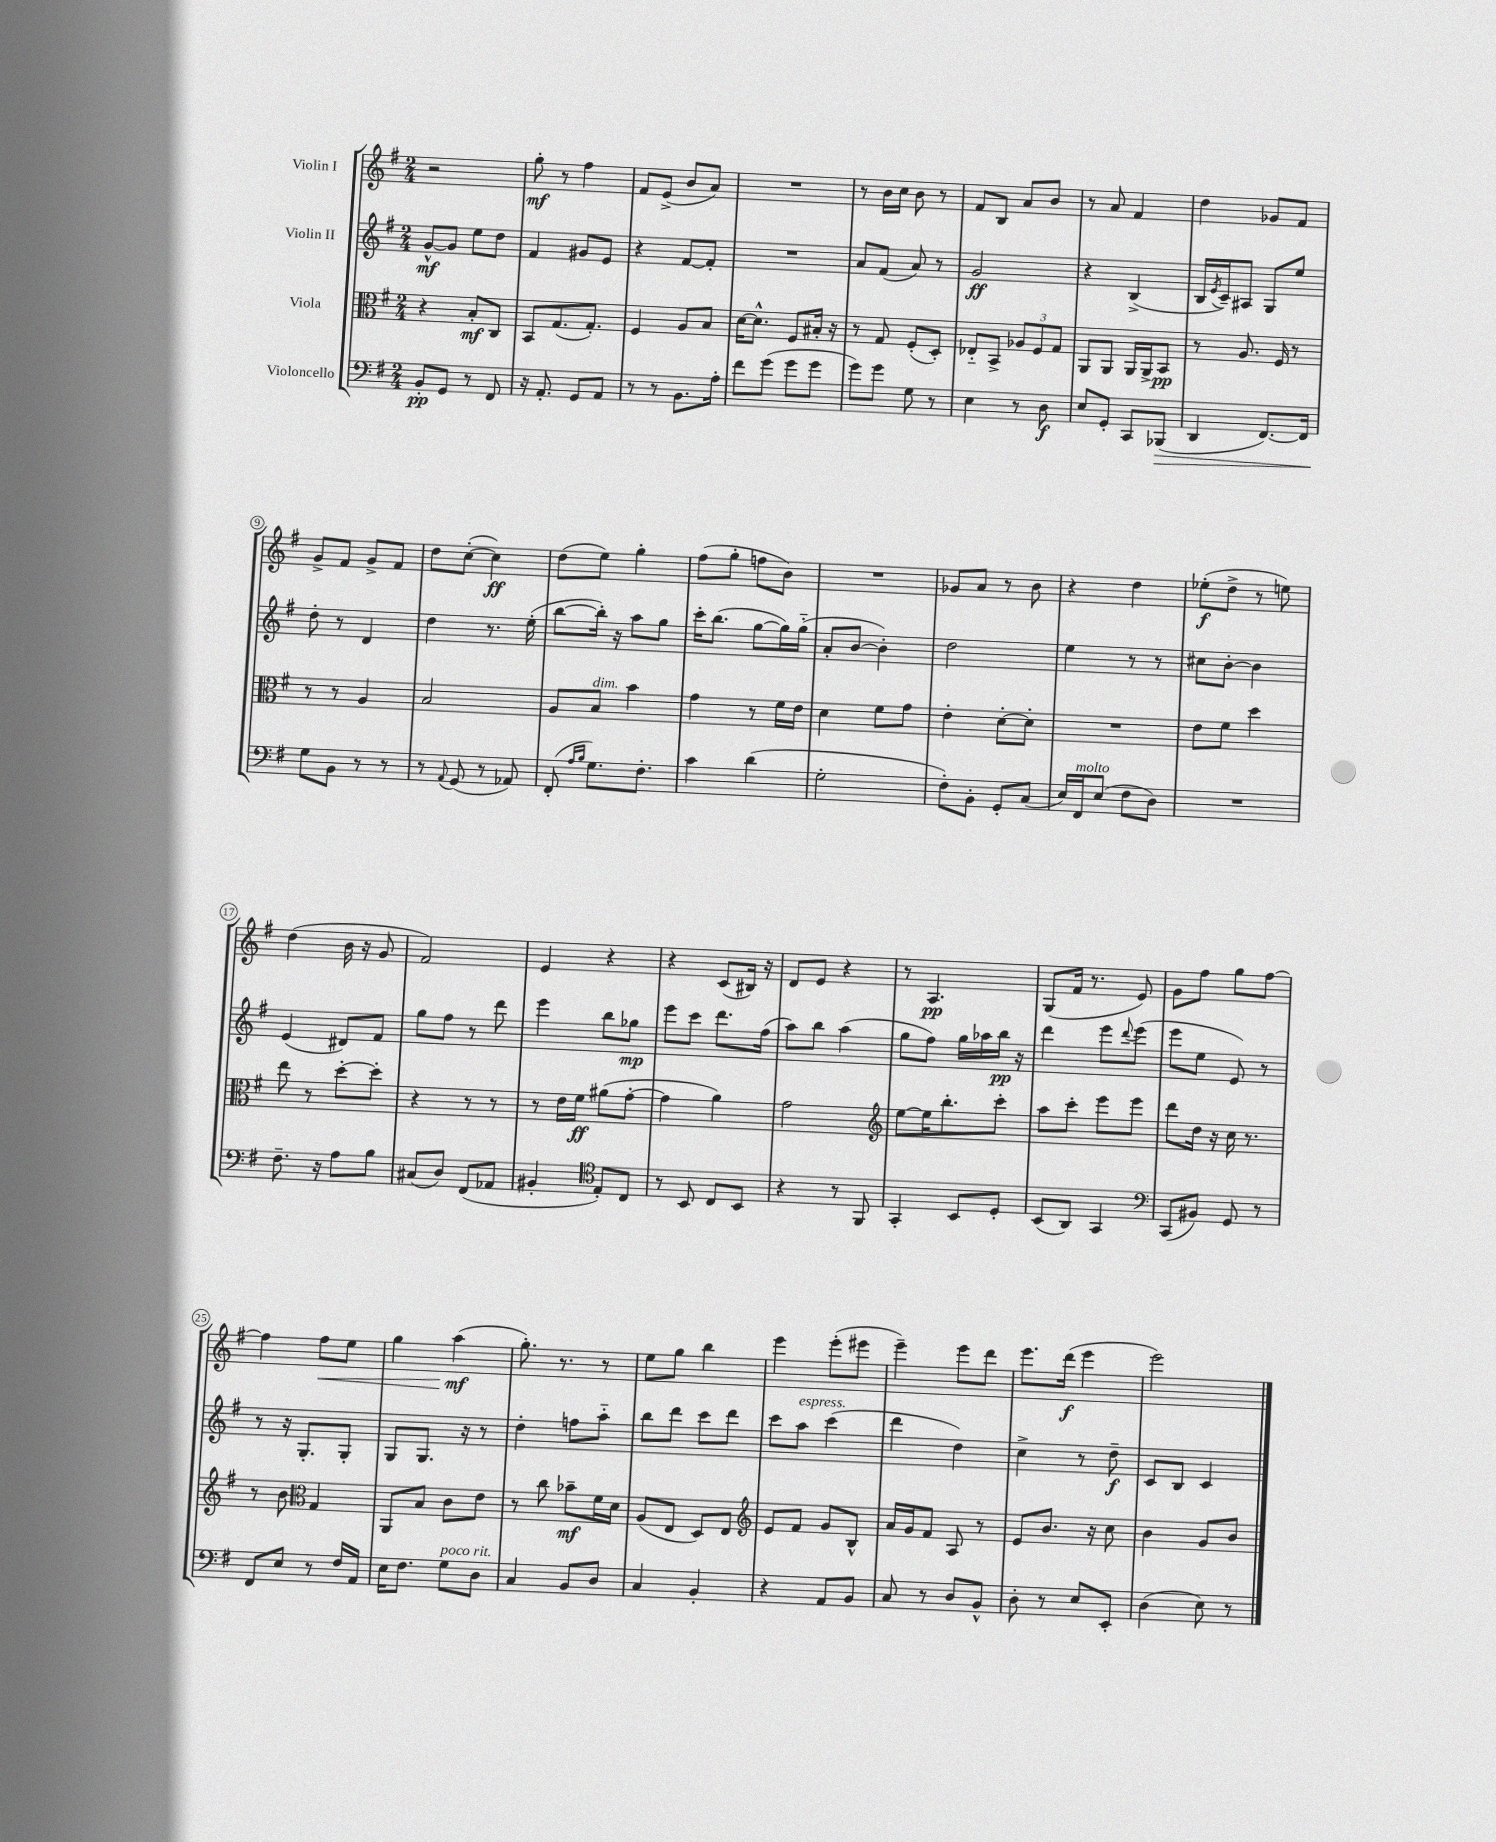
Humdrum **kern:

**kern	**kern	**kern	**kern
*staff4	*staff3	*staff2	*staff1
*clefF4	*clefC3	*clefG2	*clefG2
*k[f#]	*k[f#]	*k[f#]	*k[f#]
*M2/4	*M2/4	*M2/4	*M2/4
8BB'/L	4r	[8g^^/L	2r
8GG/J	.	8g/]J	.
8r	8B'/L	8ee\L	.
8FF#/	8C/J	8dd\J	.
=	=	=	=
16r	8BB/L	4f#/	8gg'\
8.AA'/	.	.	.
.	(8.G/	.	8r
8GG/L	.	8g#/L	4ff#\
.	8.G'/J)	.	.
8AA/J	.	8e/J	.
=	=	=	=
8r	4F#/	4r	8f#/L
8r	.	.	(8e^/J
8.BB\L	8A/L	[8f#/L	8b/L
.	8B/J	8f#'/]J	8a/J)
16A'\Jk	.	.	.
=	=	=	=
8f#\L	[16d\LK	2r	2r
.	8.d^^\]J	.	.
(8g\J	.	.	.
8g\L	8F#/L	.	.
8g\J	16B#'/Jk	.	.
.	16r	.	.
=	=	=	=
8g\L)	8r	8a/L	8r
8g\J	8G/	(8f#/J	16b\LL
.	.	.	16cc\JJ
8G\	(8F#'/L	8a/)	8b\
8r	8D'/J)	8r	8r
=	=	=	=
4E\	8E-'~/L	2g/	8f#/L
.	8BB^/J	.	8B/J
8r	12A-/L	.	8a/L
.	12F#/	.	.
8D\	.	.	8b/J
.	12G/J	.	.
=	=	=	=
8E/L	8AA/L	4r	8r
8GG'/J	8AA/J	.	8a/
8CC/L	16AA/LL	(4B^/	4f#/
.	16AA^/J	.	.
(8BBB-/J	8BB/J	.	.
=	=	=	=
4DD/	8r	16B/LL	4dd\
.	.	8qe/	.
.	.	16c~/J)	.
.	8.A/	8A#/J	.
[8.FF#/L)	.	8G/L	8g-/L
.	16F#/	.	.
.	8r	8ee/J	8f#/J
16FF#/]Jk	.	.	.
=	=	=	=
8G\L	8r	8dd'\	8g^/L
8BB\J	8r	8r	8f#/J
8r	4A/	4d/	8g^/L
8r	.	.	8f#/J
=	=	=	=
8r	2B/	4dd\	8dd\L
8qqAA/	.	.	.
(8GG/	.	.	([8cc'\J
8r	.	8.r	4cc\])
8AA-/)	.	.	.
.	.	(16ee'\	.
=	=	=	=
(8FF#'/	8A/L	[8bb\L	(8dd\L
16qqA/LL	.	.	.
16qqB/JJ	.	.	.
8.G\L)	8B/J	16bb'\]Jk)	8ee\J)
.	.	16r	.
.	4b\	8aa\L	4gg'\
8.F#'\J	.	.	.
.	.	8gg\J	.
=	=	=	=
4c\	4g\	16ccc'\LK	(8ff#\L
.	.	(8.bb\J	.
.	.	.	8gg'\J
(4d\	8r	[8gg\L	8ff\L
.	16f#\LL	16gg\]L)	8b\J)
.	16e\JJ	(16gg'~\JJ	.
=	=	=	=
2G'\	4d\	8a'/L	2r
.	.	[8b/J	.
.	8f#\L	4b'\])	.
.	8g\J	.	.
=	=	=	=
8F#'\L)	4e'\	2dd\	8g-/L
8BB'\J	.	.	8a/J
8GG'/L	[8d'\L	.	8r
(8C/J	8d'\]J	.	8b\
=	=	=	=
16E/LL)	2r	4ee\	4r
16FF#/J	.	.	.
(8E/J	.	.	.
8F#\L	.	8r	4dd\
8D\J)	.	8r	.
=	=	=	=
2r	8e\L	8cc#\L	(8ee-'\L
.	8f#\J	[8b'\J	8dd^\J
.	4dd\	4b\]	8r
.	.	.	8ee\)
=	=	=	=
8.F#~\	8ee\	(4e/	(4dd\
.	8r	.	.
16r	.	.	.
8A\L	[8dd'\L	8d#/L)	16b\
.	.	.	16r
8B\J	8dd'\]J	8f#/J	8g/
=	=	=	=
(8C#/L	4r	8gg\L	2f#/)
8D/J)	.	8ff#\J	.
(8FF#/L	8r	8r	.
8AA-/J	8r	8ddd\	.
=	=	=	=
4BB#'/	8r	4eee\	4e/
.	16e\LL	.	.
.	16f#\JJ	.	.
*clefC4	*	*	*
8E'/L)	(8a#\L	8bb\L	4r
8C/J	[8g'\J	8gg-\J	.
=	=	=	=
8r	4g\]	8eee\L	4r
8BB/	.	8ccc\J	.
8C/L	4a\)	8.ddd\L	(8c/L
8BB/J	.	.	16B#/Jk)
.	.	(16ff#\Jk	16r
=	=	=	=
4r	2g\	8aa\L)	8d/L
.	.	8bb\J	8e/J
8r	.	(4aa\	4r
8FF#/	.	.	.
=	=	=	=
*	*clefG2	*	*
4GG'/	[8ee\L	8gg\L	8r
.	16ee\]K	8ff#\J)	4.A/
.	8.bb'\	.	.
8BB/L	.	16gg\LL	.
.	.	16aa-\	.
8D'/J	8ccc'\J	16bb\JJ	.
.	.	16r	.
=	=	=	=
(8BB/L	8aa\L	4ddd\	(8G/L
8AA/J)	8ccc'\J	.	16f#/Jk
.	.	.	8.r
4GG/	8eee\L	8eee\L	.
.	.	8qqddd/	.
.	8eee\J	(8eee\J	8e/)
=	=	=	=
*clefF4	*	*	*
(8CC/L	8ddd\L	8eee\L	8g\L
8BB#/J)	16dd\Jk	8ee\J	8ff#\J
.	16r	.	.
8GG/	16cc\	8e/)	8gg\L
.	8.r	.	.
8r	.	8r	[8ff#\J
=	=	=	=
8FF#/L	8r	8r	4ff#\]
8E/J	8b\	16r	.
.	.	8.G'/L	.
*	*clefC3	*	*
8r	4G/	.	8ff#\L
16F#/LL	.	8G'/J	8ee\J
16AA/JJ	.	.	.
=	=	=	=
16E\LK	8AA/L	8G/L	4gg\
8.F#\J	.	.	.
.	8B/J	8.G/J	.
8G\L	8c\L	.	(4aa\
.	.	16r	.
8D\J	8e\J	8r	.
=	=	=	=
4C/	8r	4dd'\	8.gg'\)
.	8cc\	.	.
.	.	.	8.r
8BB/L	8b-~\L	8ff\L	.
8D/J	16f#\L	8aa'~\J	8r
.	16d\JJ	.	.
=	=	=	=
4C/	(8A/L	8bb\L	8ee\L
.	8E/J	8ddd\J	8gg\J
4BB'/	8D/L)	8ccc\L	4bb\
.	8E/J	8ddd\J	.
=	=	=	=
*	*clefG2	*	*
4r	8e/L	8ccc\L	4eee\
.	8f#/J	8aa\J	.
8AA/L	8g/L	(4ccc\	(8eee'\L
8BB/J	8B^^/J	.	8eee#\J
=	=	=	=
8C/	16a/LL	4ddd\	4eee~\)
.	16g/J	.	.
8r	8f#/J	.	.
8D/L	8A/	4dd\)	8eee\L
8BB^^/J	8r	.	8ddd\J
=	=	=	=
8D'\	8e/L	4cc^\	8.eee\L
8r	8.b/J	.	.
.	.	.	(16ddd\Jk
8E/L	.	8r	4eee\
.	16r	.	.
8EE'/J	8cc\	8dd~\	.
=	=	=	=
(4D\	4b\	8c/L	2eee\)
.	.	8B/J	.
8E\)	8g/L	4c/	.
8r	8b/J	.	.
==	==	==	==
*-	*-	*-	*-
